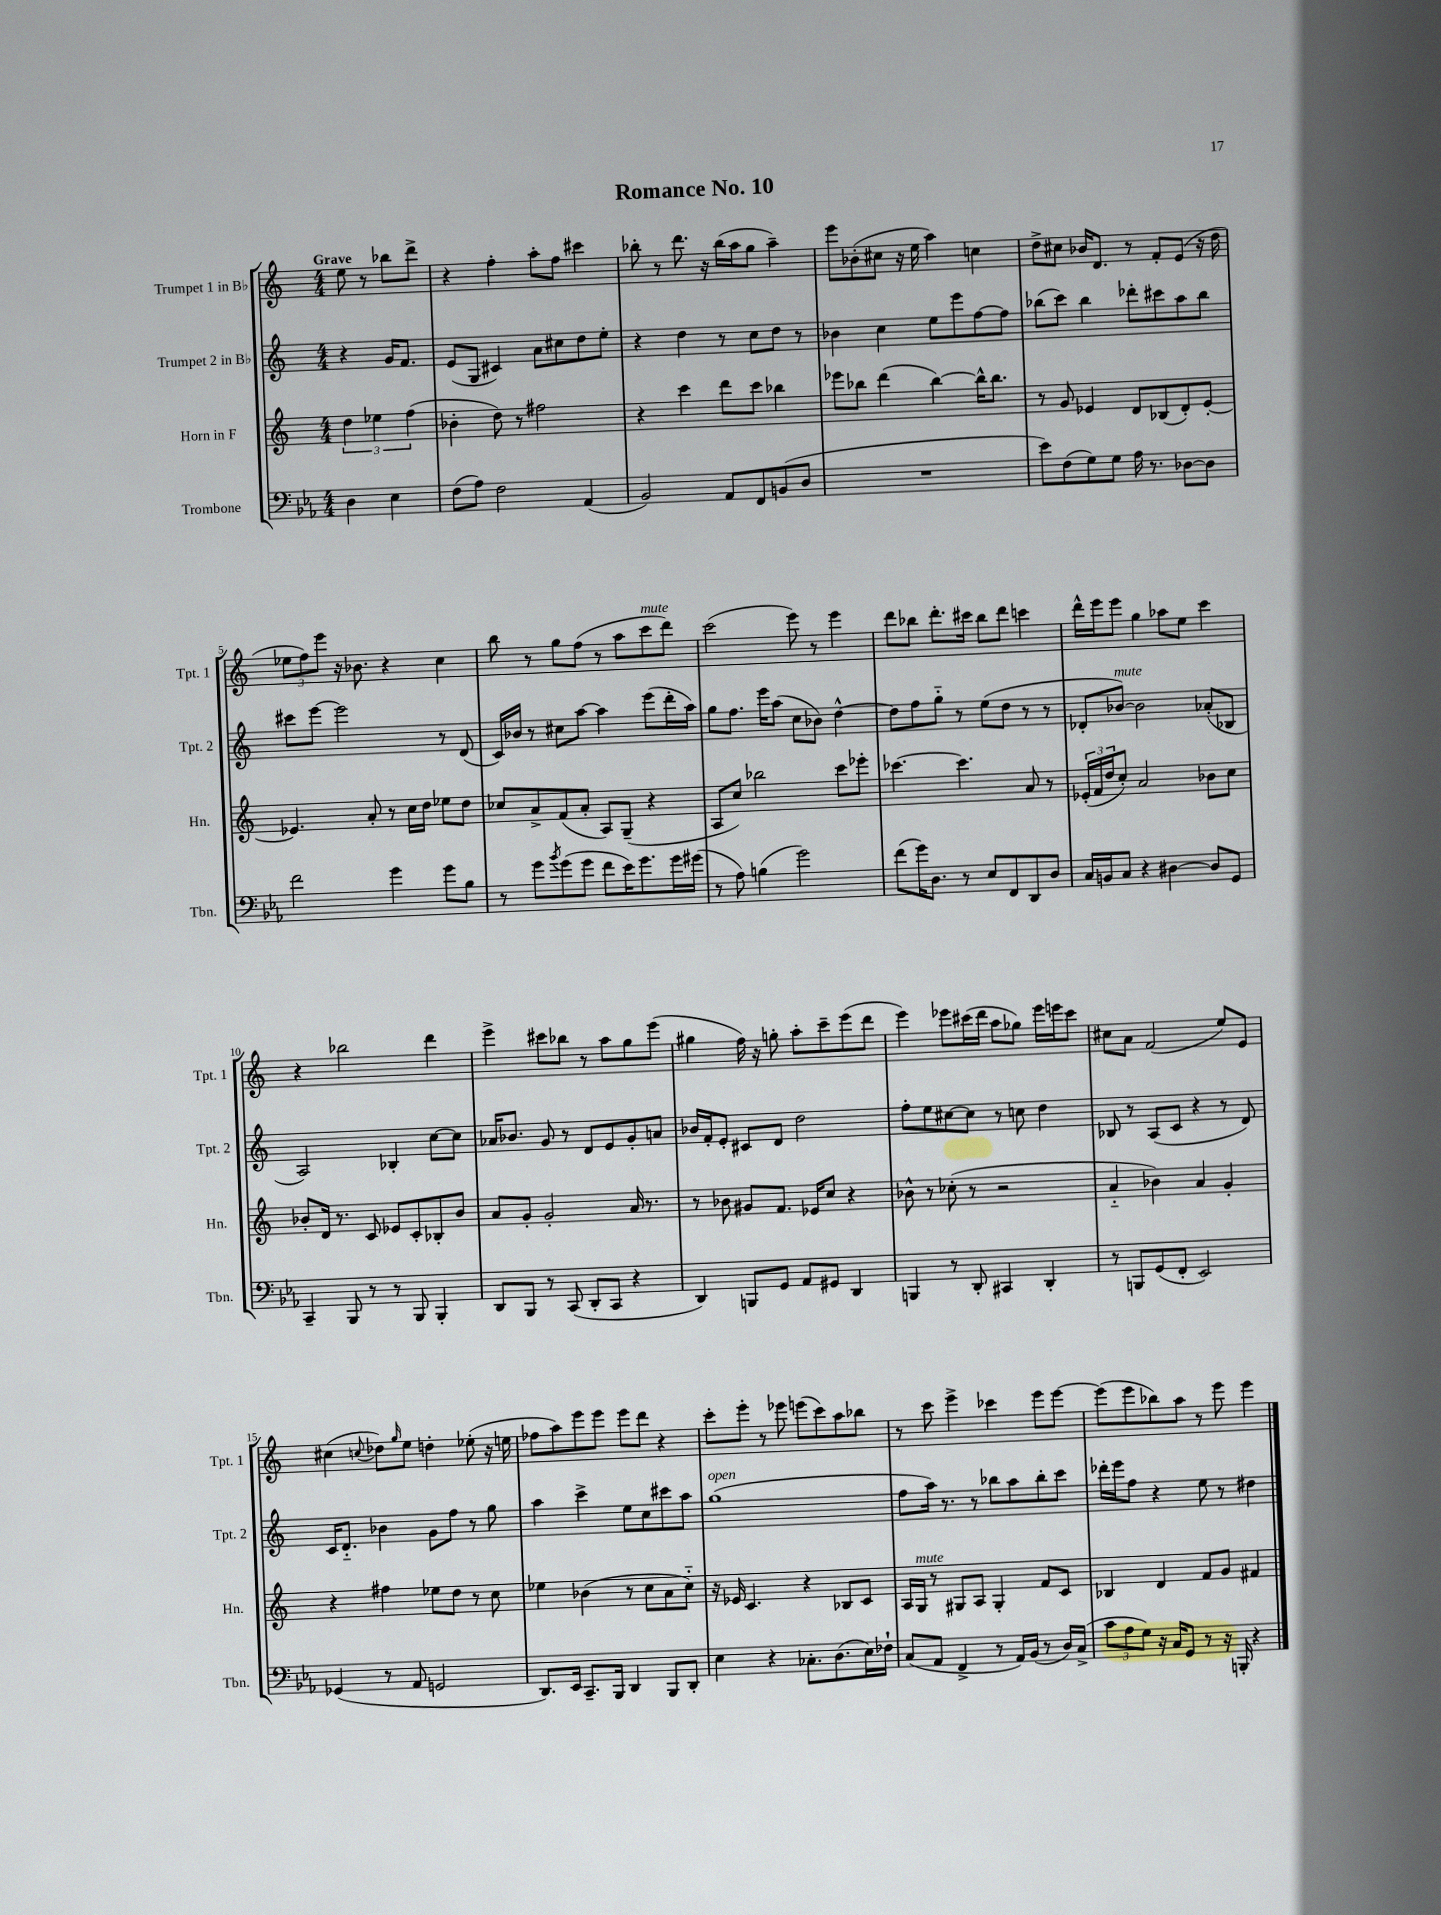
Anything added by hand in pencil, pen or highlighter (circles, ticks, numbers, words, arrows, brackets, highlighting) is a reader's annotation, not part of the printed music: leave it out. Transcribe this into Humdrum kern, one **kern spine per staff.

**kern	**kern	**kern	**kern
*staff4	*staff3	*staff2	*staff1
*clefF4	*clefG2	*clefG2	*clefG2
*k[b-e-a-]	*k[]	*k[]	*k[]
*M4/4	*M4/4	*M4/4	*M4/4
4D	6dd	4r	8ee
.	.	.	8r
.	6ee-	.	.
4E-	.	16g	8bb-
.	.	8.f	.
.	(6ff	.	.
.	.	.	8ddd^
=	=	=	=
(8F	4b-'	(8e	4r
8A-)	.	8G	.
2F	8dd)	4c#)	4ff'
.	8r	.	.
.	2ff#	8a	8aa'
.	.	8cc#	8ff
(4AA-	.	8dd	4ccc#
.	.	8ee'	.
=	=	=	=
2BB-)	4r	4r	8bb-'
.	.	.	8r
.	4ccc	4dd	8.ddd
.	.	.	16r
8AA-	8ddd	8r	(16bb-
.	.	.	16aa
8FF	8ccc	8cc	8gg
(8BB	4bb-	8dd	4aa~)
8D	.	8r	.
=	=	=	=
1r	8eee-	4b-	8eee
.	8bb-	.	(8b-'
.	(4ddd	4cc	8cc#
.	.	.	16r
.	.	.	16ee
.	[4bb-)	8ee	4aa)
.	.	8eee	.
.	16bb-^^]	[8ff	4cc
.	8.bb-	.	.
.	.	8ff]	.
=	=	=	=
8e-)	8r	(8bb-	8dd^
(8F	8g	8ccc)	8cc#
8G)	4e-	4bb-	16b-
.	.	.	8.d
8G	.	.	.
16A-	8d	8ddd-'	8r
8.r	.	.	.
.	(8B-	8ccc#	8f'
[8D-	8d')	8aa	(8e
8D-]	[8e-'	8bb-	16r
.	.	.	16dd
=	=	=	=
2f	4.e-]	8ccc#	12ee-
.	.	.	12ff)
.	.	[8eee	.
.	.	.	12eee
.	.	2eee]	16r
.	.	.	8.b-
.	8a'	.	.
4g	8r	.	4r
.	16cc	.	.
.	16dd	.	.
8g	8ee-	8r	4cc
8B-	8dd	(8d	.
=	=	=	=
8r	8cc-	16c)	8bb
.	.	16b-	.
8g	8a^	8r	8r
8qb-	.	.	.
(8g	(8f	8cc#	8gg
8g	8a'	[8aa	(8ff
8f	8A)	4aa]	8r
16e-)	(8G~	.	8aa
8.g	.	.	.
.	4r	(8eee	8ccc
16g	.	16ddd'	8ddd)
(16g#	.	16aa)	.
=	=	=	=
8r	8A	8gg	(2ccc
8A-)	8cc)	8.ff	.
(4B	2bb-	.	.
.	.	16eee	.
.	.	(8aa	.
2g)	.	8cc	8eee)
.	.	8b-)	8r
.	8ccc	[4dd^^	4eee
.	8eee-'	.	.
=	=	=	=
(8f	[4.ccc-	8dd]	8ddd
16g)	.	8ff	8bb-
8.D	.	.	.
.	.	8gg'~	8.ddd'
8r	4.ccc-]	8r	.
.	.	.	16ccc#
8E-	.	(8ee	8bb-
8FF	.	8dd	8ddd
8DD	8a	8r	4ccc
8D	8r	8r	.
=	=	=	=
16C	(24e-'	8d-'	16ddd^^
.	24f	.	.
16BB	.	.	16eee
.	24dd	.	.
8C	8cc')	[8b-)	8eee
4r	2a	2b-]	4gg
[4D#	.	.	8aa-
.	.	.	8ee
8D#]	8b-	(8a-'	4ccc
8GG	8cc	8B-	.
=	=	=	=
4CC~	8b-'	2A)	4r
.	16d	.	.
.	8.r	.	.
8BBB-	.	.	2bb-
8r	8c	.	.
8r	8e-	4B-'	.
8BBB-	8c'	.	.
4BBB-'	8B-'	[8cc	4ddd
.	8b-	8cc]	.
=	=	=	=
8DD	8a	16a-	4eee^
.	.	8.b-	.
8BBB-	8g'	.	.
8r	2g'	8g	8ccc#
(8CC	.	8r	8bb-
8DD'	.	8d	8r
8CC	.	8e	8aa
4r	16a	8g'	8gg
.	8.r	.	.
.	.	8a	(8eee
=	=	=	=
4DD)	8r	16b-	4gg#
.	.	16f'	.
.	8b-	8e'	.
8BBB	8g#	8c#	16ff)
.	.	.	16r
8GG	8.f	8d	8gg'
8AA-	.	2dd	8aa'
.	16e-	.	.
8GG#	8cc	.	8ccc~
4DD	4r	.	(8eee
.	.	.	8ddd
=	=	=	=
4BBB	8b-^^	8ff'	4eee)
.	8r	8ee	.
8r	(8cc-'	[8cc#	8eee-
8DD'	8r	8cc#]	(16ccc#
.	.	.	16ddd
4CC#	2r	8r	8aa
.	.	8cc	8gg-)
4DD'	.	4dd	16eee-
.	.	.	16eee
.	.	.	8ccc#
=	=	=	=
8r	4a'~	8B-	8cc#
8BBB	.	8r	8a
(8GG	4b-)	(8A	(2f
8FF'	.	8c	.
2EE-)	4a	4r	.
.	4g'	8r	8ee)
.	.	8d)	8e
=	=	=	=
(4GG-	4r	16c	(4cc#
.	.	8.d'~	.
.	.	.	8qqcc
8r	4ff#	4b-	8dd-)
.	.	.	16qqgg
8AA-	.	.	8ee
2GG	8ee-	8g	4dd'
.	8dd	8ff	.
.	8r	8r	(8ee-'
.	8cc	8gg	16r
.	.	.	16ee
=	=	=	=
8.DD)	4ee-	4aa	8ff-
.	.	.	8aa)
16EE-	.	.	.
8.CC~	(4b-	4ccc^	8eee
.	.	.	8eee
16BBB-	.	.	.
4DD	8r	8ee	8eee
.	8cc	8cc	8ddd
8BBB-	8a	8ccc#	4r
8DD'	8cc'~)	8aa	.
=	=	=	=
4E-	16r	(1gg	8ccc'
.	16e-	.	.
.	4.c	.	8eee'
4r	.	.	8r
.	.	.	8eee-
8.C-'	4r	.	(8eee
.	.	.	8ccc)
(8.D	.	.	.
.	8B-	.	8aa
16E-)	8c	.	8bb-
16F-`	.	.	.
=	=	=	=
(8C	16A	8ff	8r
.	16G	.	.
8AA-	8r	16aa)	8ccc
.	.	8.r	.
4FF^	8G#	.	4eee^
.	8A	8r	.
8r	4G#'	8bb-	4ccc-
16AA-)	.	8aa	.
(16BB-	.	.	.
8r	8f	8bb-'	8eee
16D)	8c	8ccc	[8eee
(16C^	.	.	.
=	=	=	=
12c	4B-	16ddd-'	(8eee]
.	.	16eee	.
12A-	.	.	.
.	.	8ff	8eee
12G)	.	.	.
16r	4d	4r	8bb-)
16C	.	.	.
8GG	.	.	8aa
8r	8f	8ee	8r
16r	8g	8r	8eee
16BBB'	.	.	.
4r	4f#	4dd#	4eee
==	==	==	==
*-	*-	*-	*-
